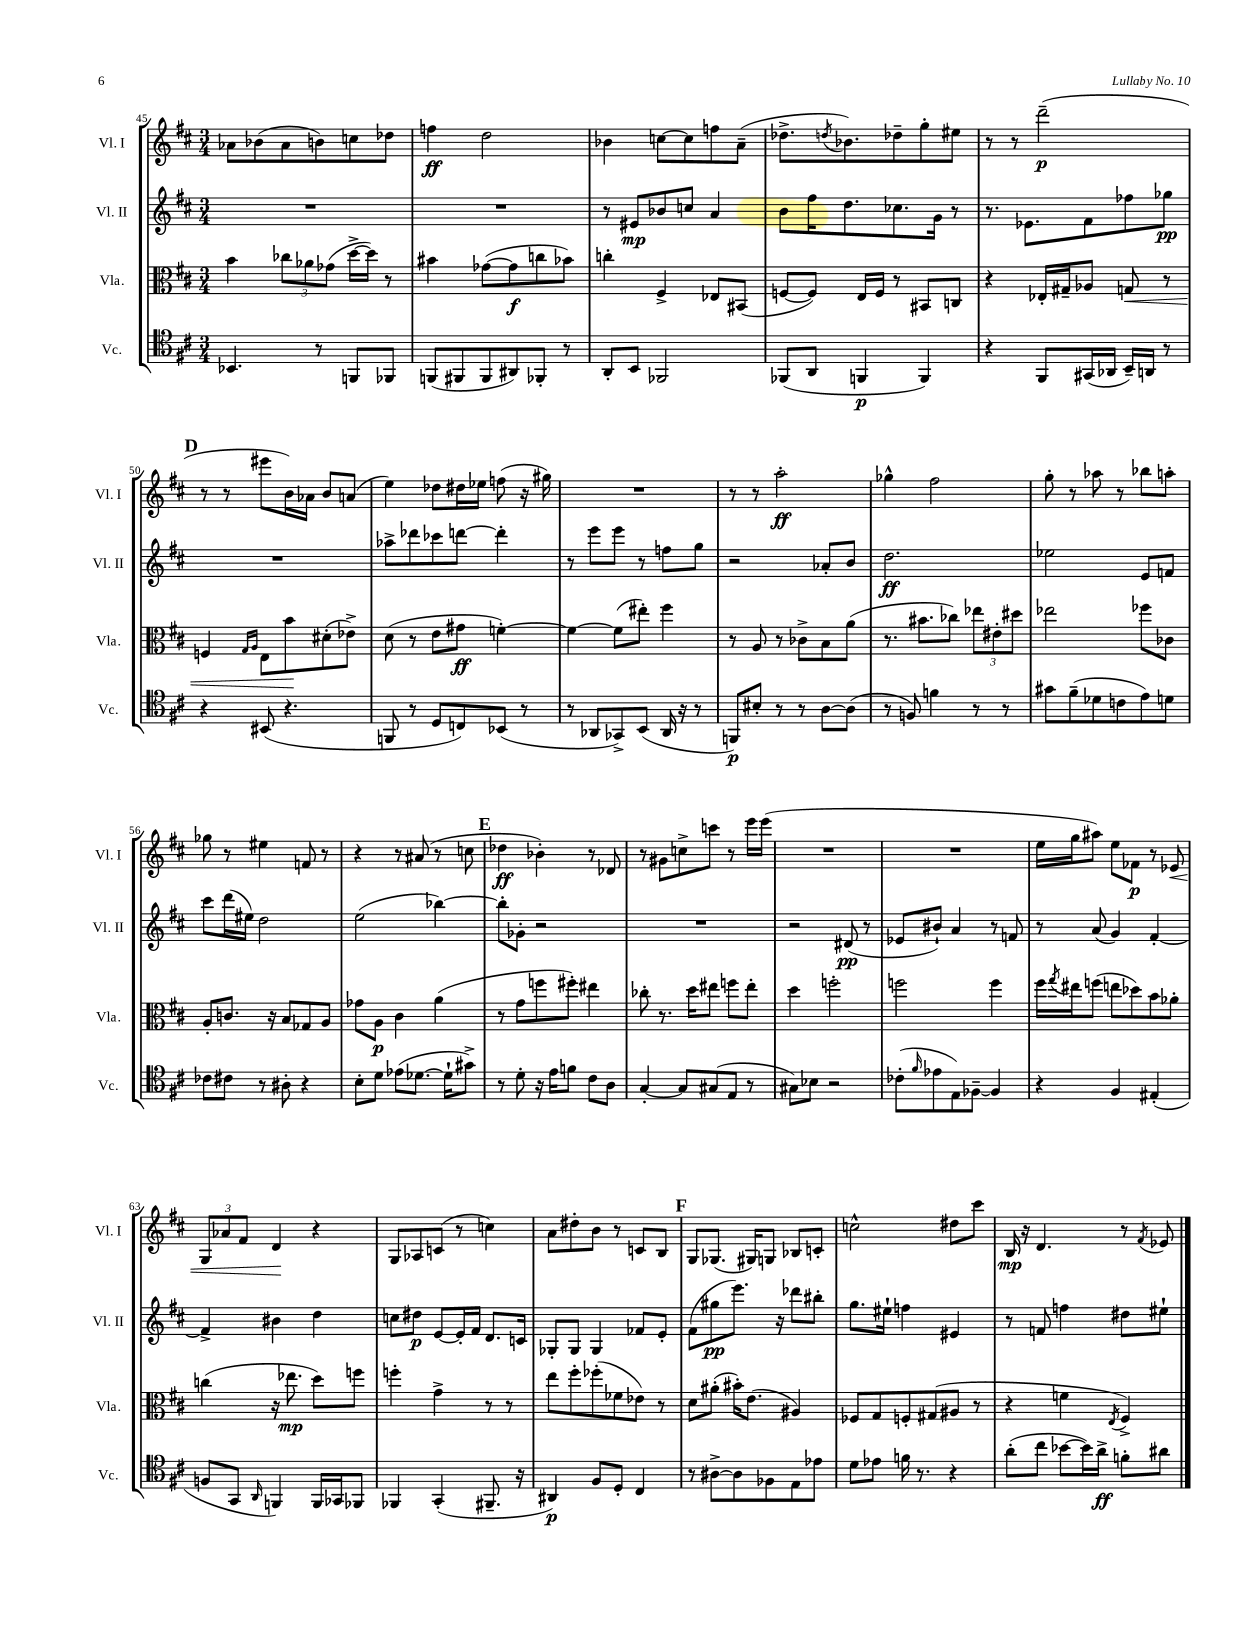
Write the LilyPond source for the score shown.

<<
\new StaffGroup <<
\new Staff = "s0" \with { instrumentName = "Vl. I" shortInstrumentName = "Vl. I" } {
    \clef treble \key d \major \numericTimeSignature \time 3/4
    aes'8 bes'8( aes'8 b'8) c''8 des''8 |
    f''4\ff d''2 |
    bes'4 c''8~ c''8 f''8 a'8--( |
    des''8.-> \acciaccatura { d''8 } bes'8.) des''8-- g''8-. eis''8 |
    r8 r8 d'''2--\p( |
    \mark \markup { \bold "D" } r8 r8 eis'''8 b'16) aes'16 b'8 a'8( |
    e''4) des''8 dis''16 ees''16 f''8( r16 gis''16) |
    R2. |
    r8 r8 a''2-.\ff |
    ges''4-^ fis''2 |
    g''8-. r8 aes''8 r8 bes''8 a''8-. |
    ges''8 r8 eis''4 f'8 r8 |
    r4 r8 ais'8( r8 c''8 |
    \mark \markup { \bold "E" } des''4\ff bes'4-.) r8 des'8 |
    r8 gis'8 c''8-> c'''8 r8 e'''16 e'''16( |
    R2. |
    R2. |
    e''16 g''16 ais''8) e''8 fes'8\p r8 ees'8\< |
    \tuplet 3/2 { g8 aes'8 fis'8 } d'4\! r4 |
    g8 aes8 c'8( r8 c''4) |
    a'8 dis''8-. b'8 r8 c'8 b8 |
    \mark \markup { \bold "F" } g8 ges8.( gis16) g8 bes8 c'8-. |
    c''2-^ dis''8 cis'''8 |
    b16\mp r16 d'4. r8 \acciaccatura { fis'8 } ees'8 \bar "|." |
}
\new Staff = "s1" \with { instrumentName = "Vl. II" shortInstrumentName = "Vl. II" } {
    \clef treble \key d \major \numericTimeSignature \time 3/4
    R2. |
    R2. |
    r8 eis'8\mp bes'8 c''8 a'4 |
    b'8 fis''16 d''8. ces''8. g'16 r8 |
    r8. ees'8. fis'8 fes''8 ges''8\pp |
    \mark \markup { \bold "D" } R2. |
    aes''8-> des'''8 ces'''8 d'''8~ d'''4-. |
    r8 e'''8 e'''8 r8 f''8 g''8 |
    r2 aes'8-. b'8 |
    d''2.\ff |
    ees''2 e'8 f'8 |
    cis'''8 d'''16( eis''16) d''2 |
    e''2( bes''4~) |
    \mark \markup { \bold "E" } bes''8-. ges'8-. r2 |
    R2. |
    r2 dis'8\pp( r8 |
    ees'8 bis'8-!) a'4 r8 f'8 |
    r8 a'8( g'4) fis'4~-. |
    fis'4-> bis'4 d''4 |
    c''8 dis''8\p e'8~ e'16-. fis'16 d'8. c'16 |
    ges8-. ges8 ges4 fes'8 e'8-. |
    \mark \markup { \bold "F" } fis'8( gis''8\pp e'''8.) r16 des'''8 bis''8-. |
    g''8. eis''16-! f''4 eis'4 |
    r8 f'8 f''4 dis''8 eis''8-! \bar "|." |
}
\new Staff = "s2" \with { instrumentName = "Vla." shortInstrumentName = "Vla." } {
    \clef alto \key d \major \numericTimeSignature \time 3/4
    b'4 \tuplet 3/2 { ces''8 aes'8 ges'8( } d''16~-> d''16) r8 |
    bis'4 ges'8~( ges'8\f c''8 bes'8) |
    c''4-. fis4-> ees8 bis,8( |
    f8~ f8) e16 f16 r8 bis,8 c8 |
    r4 ees16-. gis16-- aes8 g8\< r8 |
    \mark \markup { \bold "D" } f4 \grace { g16 a16 } e8 b'8\! dis'8-.( ees'8->) |
    d'8( r8 e'8 gis'8\ff f'4~-.) |
    f'4~ f'8( eis''8-.) fis''4 |
    r8 a8 r8 ces'8-> b8 a'8( |
    r8. bis'8. ces''8) \tuplet 3/2 { ees''8 eis'8-. dis''8 } |
    ees''2 fes''8 ces'8 |
    a8-. c'8. r16 b8 ges8 a8 |
    ges'8 a8\p cis'4 a'4( |
    \mark \markup { \bold "E" } r8 g'8 f''8 fis''8-.) eis''4 |
    ces''8-. r8. d''16 eis''8 f''8 eis''8-. |
    d''4 f''2-. |
    f''2 f''4 |
    fis''16 \acciaccatura { g''8 } eis''16 f''8( e''8 des''8) b'8 aes'8-. |
    c''4( r16 ees''8.\mp d''8) f''8 |
    f''4-. g'4-> r8 r8 |
    e''8 fis''8-. fes''8-.( fes'8 ees'8) r8 |
    \mark \markup { \bold "F" } d'8 ais'8-.( bis'16-.) e'8.( ais4) |
    fes8 g8 f8-. gis8( ais8 r8 |
    r4 f'4 \acciaccatura { e8 } fis4->) \bar "|." |
}
\new Staff = "s3" \with { instrumentName = "Vc." shortInstrumentName = "Vc." } {
    \clef tenor \key d \major \numericTimeSignature \time 3/4
    bes,4. r8 f,8 fes,8 |
    f,8( fis,8 fis,8 ais,8) fes,8-. r8 |
    a,8-. b,8 fes,2 |
    fes,8( a,8 f,4\p f,4) |
    r4 fis,8 gis,16( aes,16 b,16--) a,16 r8 |
    \mark \markup { \bold "D" } r4 bis,8( r4. |
    f,8 r8 d8 c8) bes,8( r8 |
    r8 aes,8 ges,8->) b,8( aes,16 r16 r8 |
    f,8\p) bis8-. r8 r8 a8~ a8( |
    r8 f8) f'4 r8 r8 |
    gis'8 fis'8--( des'8 c'8 e'8) d'8 |
    ces'8 cis'8 r8 ais8-. r4 |
    b8-. d'8 ees'8( des'8.~ des'16-! gis'8->) |
    \mark \markup { \bold "E" } r8 d'8-. r16 e'16 f'8 cis'8 a8 |
    g4~-. g8 gis8( e8 r8 |
    gis8) bes8 r2 |
    ces'8-.( \grace { fis'16 } ees'8 e8) fes8~-- fes4 |
    r4 fis4 eis4-.( |
    f8 g,8 \grace { a,16 } f,4) f,16 ges,16 fes,8 |
    fes,4 g,4-.( fis,8.-- r16 |
    ais,4\p) fis8 d8-. cis4 |
    \mark \markup { \bold "F" } r8 ais8~-> ais8 fes8 e8 ees'8 |
    d'8 ees'8 f'16 r8. r4 |
    a'8-.( cis''8 bes'8~ bes'16) a'16->\ff f'8-. ais'8 \bar "|." |
}
>>
>>
\layout { \context { \Score currentBarNumber = #45 } }
